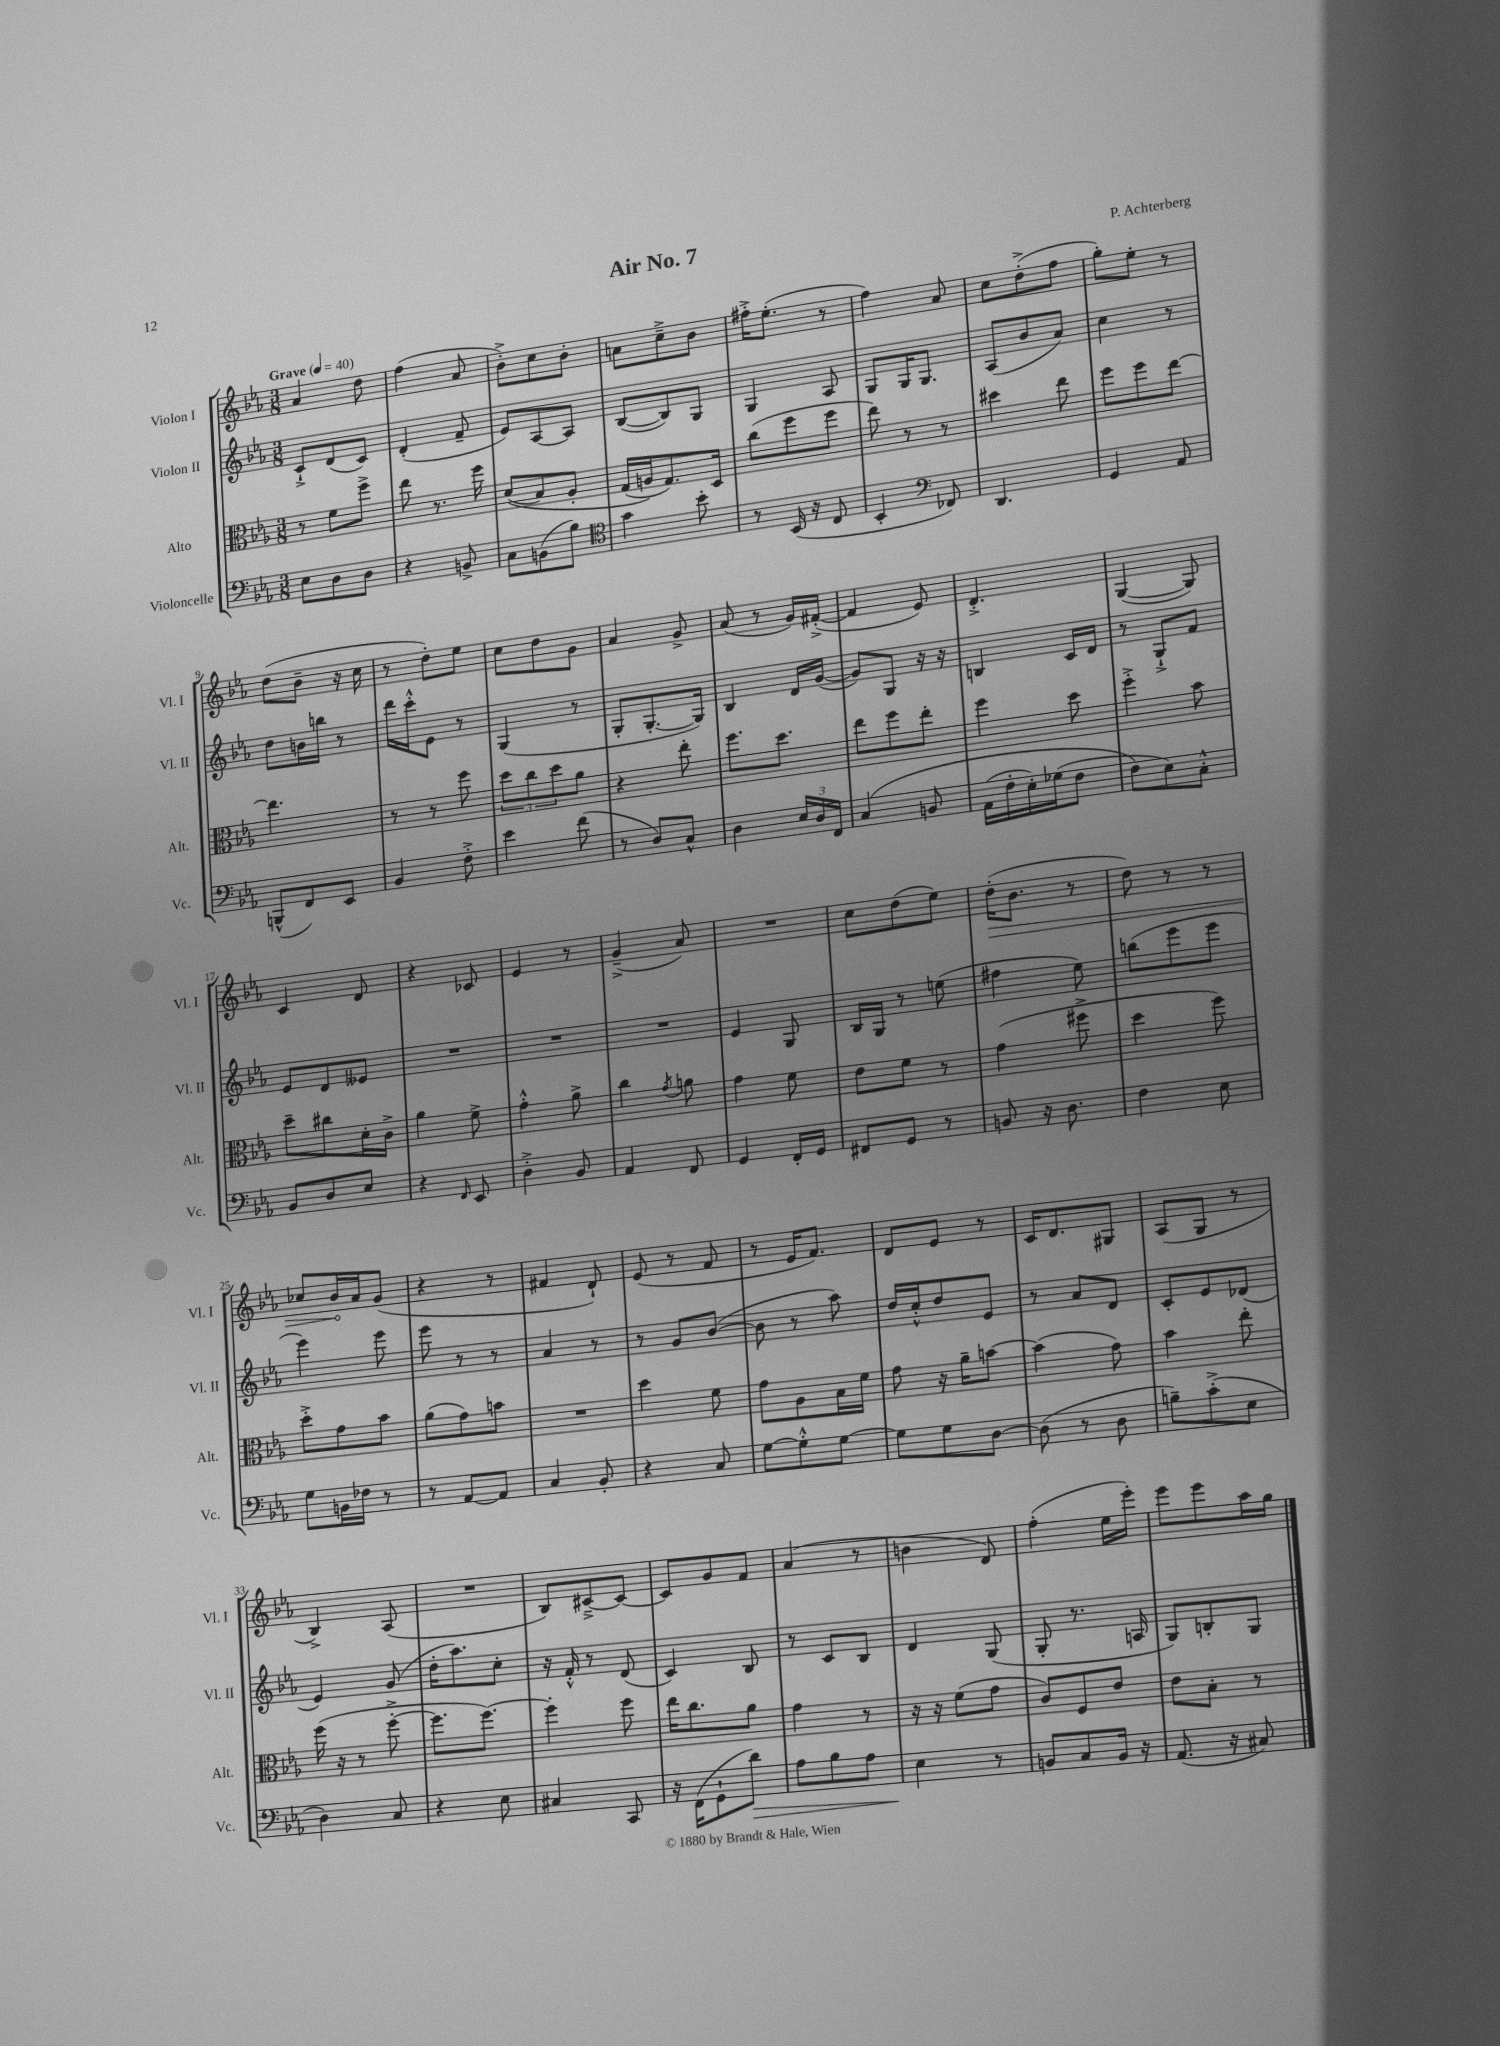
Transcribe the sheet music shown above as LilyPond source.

\header { title = "Air No. 7" composer = "P. Achterberg" }
<<
\new StaffGroup <<
\new Staff = "s0" \with { instrumentName = "Violon I" shortInstrumentName = "Vl. I" } {
    \clef treble \key ees \major \numericTimeSignature \time 3/8 \tempo "Grave" 4 = 40
    aes'4 d''8 |
    f''4( aes'8 |
    bes'8-.->) c''8 bes'8-. |
    a'8 c''8---> bes'8 |
    fis''16-.-> ees''8.-.( r8 |
    f''4) aes'8 |
    c''8 d''8-.->( f''8 |
    g''8-.) ees''8-. r8 |
    d''8( bes'8-- r16 c''16 |
    r8 d''8-.) ees''8 |
    c''8 d''8 g'8 |
    aes'4 g'8-> |
    aes'8( r8 g'16) fis'16~-.->( |
    fis'4 ees'8) |
    d'4.-.-> |
    g4~( g8) |
    c'4 d'8 |
    r4 ces'8 |
    ees'4 r8 |
    g'4--->( aes'8) |
    R4. |
    c''8 d''8( ees''8) |
    \once \override Hairpin.circled-tip = ##t d''16-.\>( bes'8. r8 |
    d''8) r8 r8 |
    ces''8 bes'16\! aes'16 g'8( |
    r4 r8 |
    fis'4 d'8-!) |
    ees'8( r8 f'8 |
    r8 ees'16 f'8.) |
    d'8 ees'8 r8 |
    c'16 d'8. gis8 |
    aes8( g8 r8 |
    bes4->) aes8( |
    R4. |
    bes8) cis'8~---> cis'8~ |
    cis'8 g'8 f'8 |
    aes'4( r8 |
    b'4 d'8) |
    f''4-.( ees''16 ees'''16-.) |
    ees'''8 ees'''8 aes''16 g''16 \bar "|." |
}
\new Staff = "s1" \with { instrumentName = "Violon II" shortInstrumentName = "Vl. II" } {
    \clef treble \key ees \major \numericTimeSignature \time 3/8
    c'8-!-> d'8( c'8) |
    d'4-.( f'8-- |
    ees'8) aes8~ aes8 |
    bes8~( bes8) g8 |
    g4 aes8 |
    g8 g16 g8. |
    aes8( bes'8 aes'8) |
    c''4 r8 |
    d''8 b'16 b''16 r8 |
    d'''16 c'''16-.-^ ees'8 r8 |
    g4( r8 |
    g8-. g8.~-. g16) |
    bes4 d'16 g'16~( |
    g'8) g8 r16 r16 |
    b4 c'16 d'16 |
    r8 g8-!-> f'8 |
    ees'8 d'8 eeses'8 |
    R4. |
    R4. |
    R4. |
    ees'4 g8 |
    bes16 g16 r8 e''8( |
    fis''4 ees''8) |
    b''8( ees'''8 ees'''8 |
    ees'''4) ees'''8 |
    ees'''8 r8 r8 |
    aes'4 r8 |
    r8 g'8 bes'8~( |
    bes'8 r8 aes''8) |
    d''16 c''16-.-^ d''8 ees'8 |
    r8 aes'8 d'8 |
    c'8-. ees'8 des'8( |
    ees'4) g'8( |
    d''16-. aes''8.) c''8-. |
    r16 f'16-.-^ r8 d'8( |
    c'4) bes8 |
    r8 c'8 bes8 |
    d'4 g8( |
    g8-. r8. a16 |
    g8) b8-. g8 \bar "|." |
}
\new Staff = "s2" \with { instrumentName = "Alto" shortInstrumentName = "Alt." } {
    \clef alto \key ees \major \numericTimeSignature \time 3/8
    r8 f'8 f''8-> |
    ees''8 r8. f''16 |
    d'8(\( bes8) aes8-. |
    g16( a16\) g8.) d16 |
    c''8( f''8 f''8 |
    ees''8) r8 r8 |
    dis''4 ees''8 |
    f''8 f''8 ees''8~ |
    ees''4. |
    r8 r8 f''8 |
    \tuplet 3/2 { d''8 c''8 d''8 } aes'8 |
    r4 ees''8-. |
    f''8. d''8. |
    ees''8 f''8 ees''8-. |
    f''4 d''8 |
    f''4-.-> bes'8 |
    d''8-- cis''8 d'16-. c'16-> |
    aes'4 f'8-> |
    g'4-.-^ aes'8-> |
    c''4 \acciaccatura { g'8 } a'8 |
    g'4 f'8 |
    ees'8 f'8 r8 |
    g'4( fis''8-> |
    d''4 f''8) |
    d''8-.-> g'8 bes'8 |
    aes'8( g'8) b'8 |
    R4. |
    d''4 f'8 |
    g'8 aes8 bes16 f'16 |
    g'8 r16 aes'16-- b'8~ |
    b'4( g'8) |
    bes'4 ees''8-. |
    f''16( r16 r8 f''8~-.-> |
    f''8. f''8.~) |
    f''4-. f''8 |
    ees''16 c''8. aes'8 |
    g'4 r8 |
    r16 r16 f'8( g'8 |
    c'8) f8 ees'8 |
    ees'8 bes8-. r8 \bar "|." |
}
\new Staff = "s3" \with { instrumentName = "Violoncelle" shortInstrumentName = "Vc." } {
    \clef bass \key ees \major \numericTimeSignature \time 3/8
    ees8 d8 d8 |
    r4 b,8-> |
    c8 b,8( bes8) |
    \clef tenor g'4 bes'8-. |
    r8 bes,16( r16 c8 |
    bes,4-. \clef bass fes,8) |
    d,4. |
    g,4 aes,8 |
    b,,8-^( f,8) ees,8 |
    bes,4 f8-.-> |
    ees'4 f'8( |
    r8 d8) c8-^ |
    d4 \tuplet 3/2 { ees16 d16 f,16 } |
    c4\( b,8 |
    aes,16( f16-. ees16-.) ges16( f8 |
    f8\) ees8) c8-.-^ |
    bes,8 d8 ees8 |
    r4 \grace { f,16 } ees,8 |
    d4-.-> bes,8 |
    aes,4 f,8 |
    g,4 f,16-. g,16 |
    fis,8 g,8 r8 |
    b,8 r16 d8. |
    f4 ees8 |
    g8 b,16 fes16 r8 |
    r8 aes,8~ aes,8 |
    c4 bes,8-. |
    r4 c8 |
    g8~ g8-.-^ g8~ |
    g8 g8 d8~ |
    d8( r8 d8 |
    b8--) c'8-.->( ees8 |
    d4) c8 |
    r4 ees8 |
    cis4 c,8 |
    r16 f,16( g,8-! d'8\>) |
    aes8 bes8 aes8 |
    ees4\! r8 |
    b,8 c8 b,16 r16 |
    aes,8.( r16 cis8) \bar "|." |
}
>>
>>
